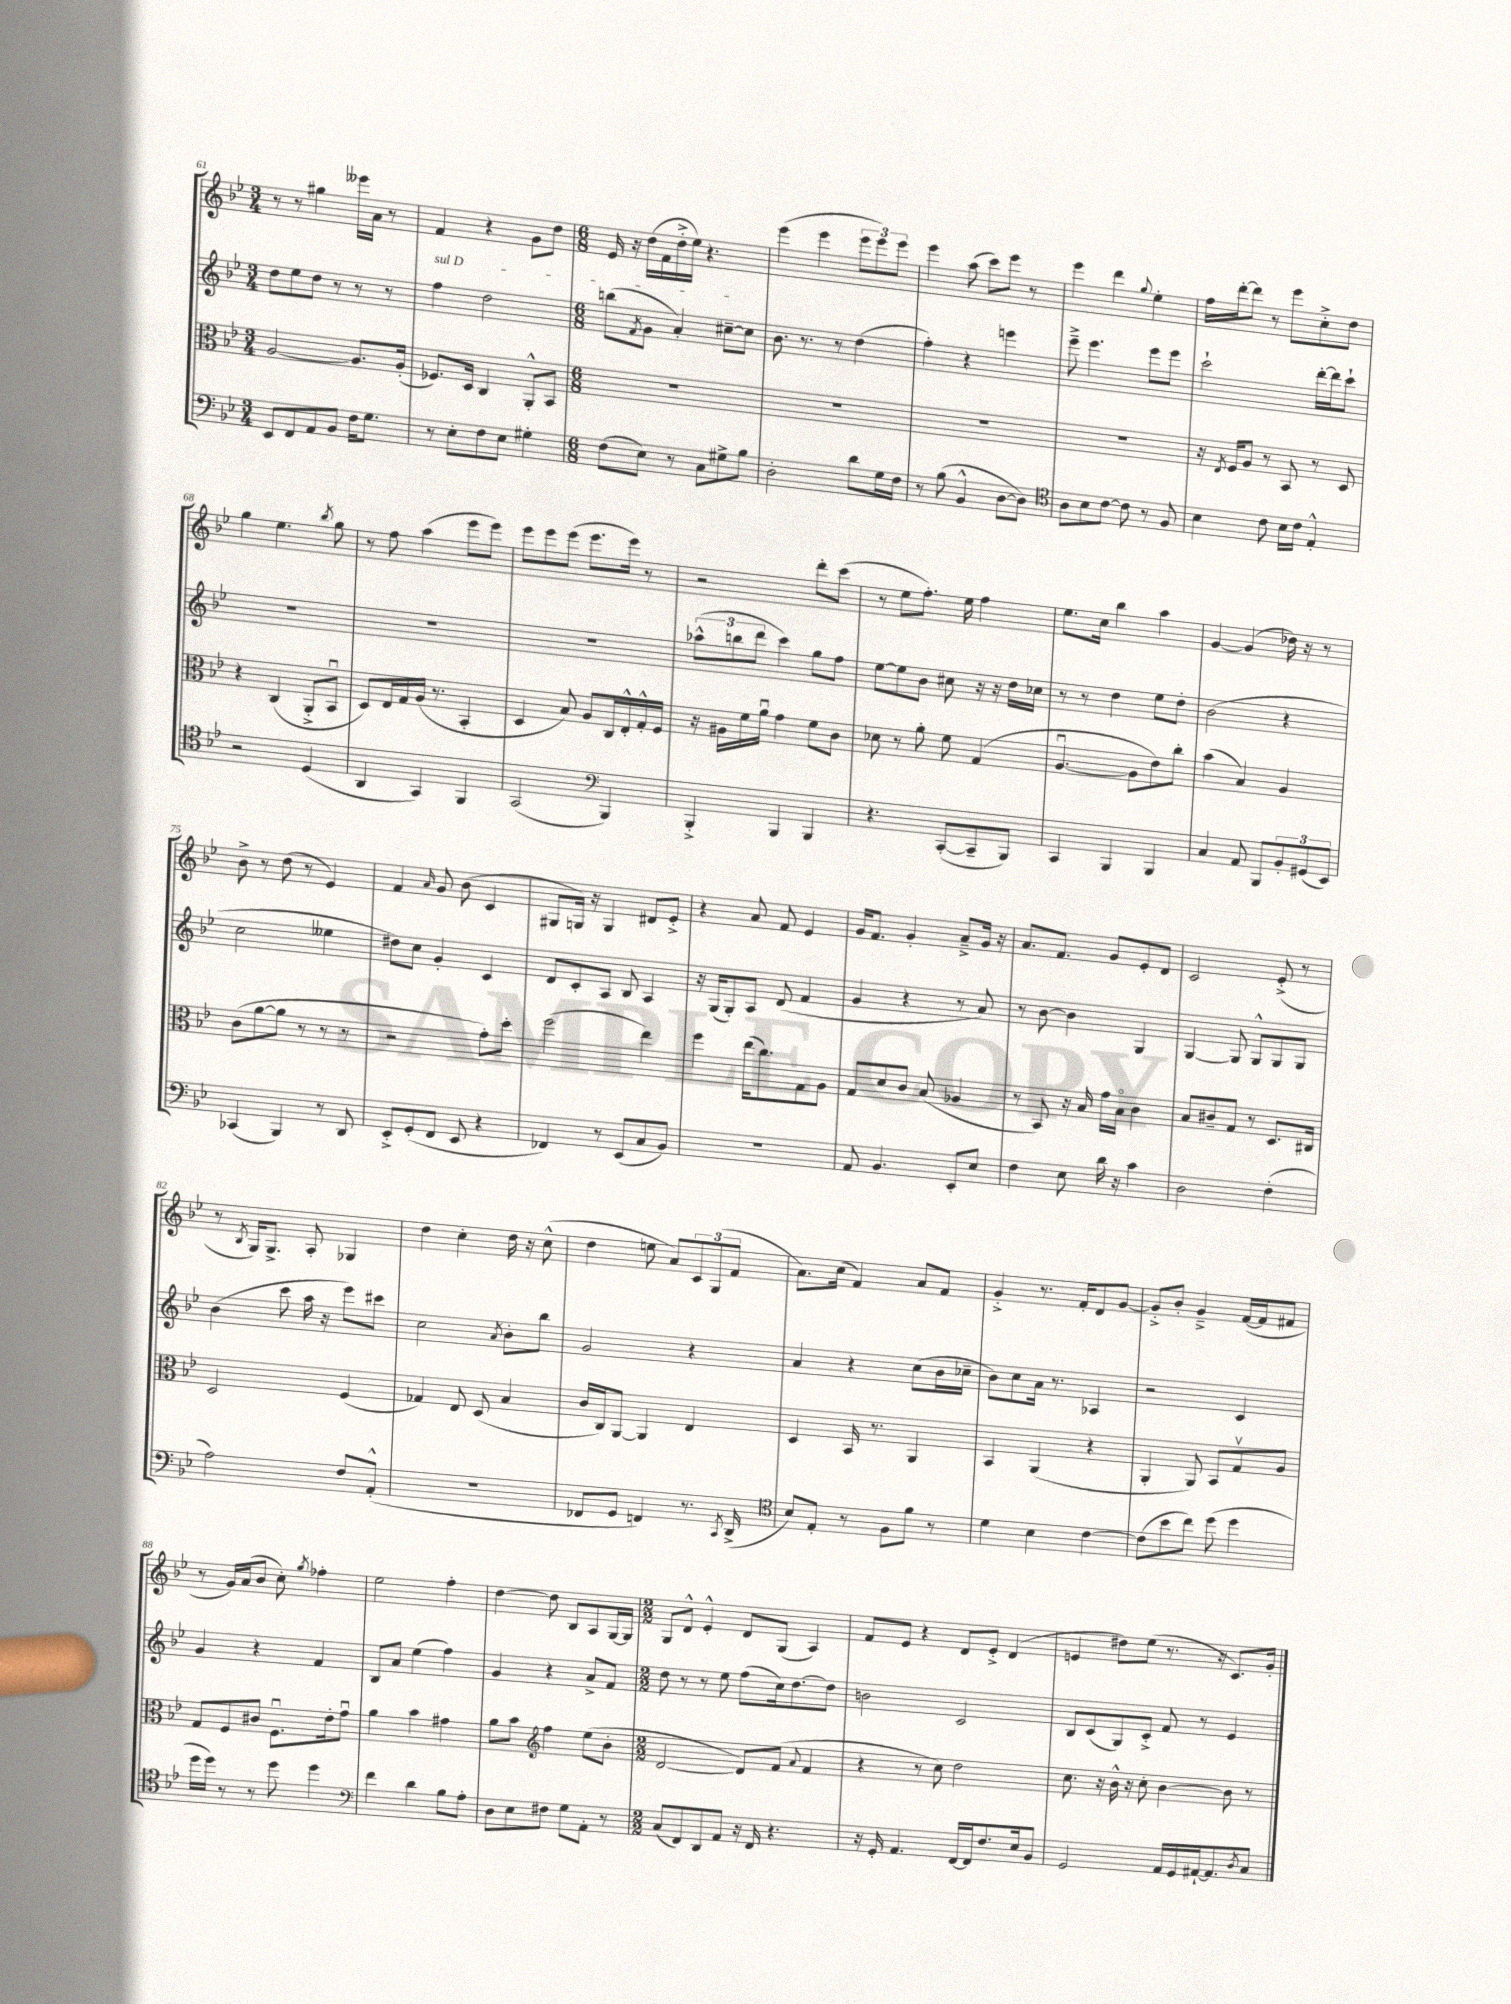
<<
\new StaffGroup <<
\new Staff = "s0" {
    \clef treble \key bes \major \numericTimeSignature \time 3/4
    r8 r8 gis''4 eeses'''16 a'16 r8 |
    f'4 r4 g'8 d''8 |
    \numericTimeSignature \time 6/8 ees'16 r16 d''16( f'16 d''16-.-> ees''16) r4. |
    ees'''4( ees'''4 \tuplet 3/2 { ees'''8 ees'''8) ees'''8 } |
    ees'''4 a''8( c'''8) ees'''8 r8 |
    ees'''4 d'''4 \appoggiatura { g''8 } ees''4-. |
    f''16 d'''16~-. d'''8 r8 ees'''8 c''8-.-> d''8 |
    g''4 ees''4. \acciaccatura { bes''8 } g''8 |
    r8 f''8 a''4( ees'''8 ees'''8) |
    ees'''8 ees'''8 ees'''8( ees'''8. ees'''16) r8 |
    r2 d'''8-. c'''8( |
    r8 ees''8 f''8.-.) ees''16 f''4 |
    ees''8. c''16 bes''4 a''4 |
    g'4~ g'4( des''16) r16 r8 |
    bes'8-> r8 d''8( r8 ees'4) |
    f'4 \grace { a'16 } g'8 bes'8( c'4 |
    gis8 g16) r16 g4 dis'8 ees'8-.-> |
    r4 a'8 f'8 ees'4 |
    g'16 f'8. g'4-. a'8---> g'16 r16 |
    a'8. f'8. g'8 ees'8-. d'8 |
    c'2 ees'8-.->( r8 |
    r8 \acciaccatura { bes8 } g16) g8.-> a8-. ges4 |
    d''4 c''4-. d''16 r16 c''8-^( |
    d''4 e''8 a'8) \tuplet 3/2 { c'8 g8( f'8 } |
    a'8.) c''16( f'4) a'8 f'8 |
    g'4-.-> r8. f'16-. d'8 g'8~ |
    g'8-.-> bes'8-. g'4---> f'16~( f'16 fis'8 |
    r8 g'16) a'16( bes'8 c''8-.) \acciaccatura { g''8 } fes''4-. |
    ees''2 f''4-. |
    d''4~ d''8 bes8 a8 g16~ g16 |
    \numericTimeSignature \time 2/2 g8 d'8-^ ees'4-.-^ d'8 g8( a4) |
    f'8 ees'8 r4 d'8 ees'8-.-> d'4( |
    e'4 dis''8) ees''8( r8. r16 c'8.) g'16-. \bar "|." |
}
\new Staff = "s1" {
    \clef treble \key bes \major \numericTimeSignature \time 3/4
    d''8 ees''8 d''8 r8 r8 r8 |
    \once \override TextSpanner.bound-details.left.text = \markup { \italic "sul D" } f''4\startTextSpan d''2 |
    \numericTimeSignature \time 6/8 b''8( \acciaccatura { f'8 } g'8 a'4-.) cis''8~-- cis''8\stopTextSpan |
    bes'8. r8. r8 d''4( |
    f''4-.) r4 e'''4 |
    ees'''8---> ees'''4. ees'''8 ees'''8 |
    c'''2-! d'''16~-. d'''16 c'''8-! |
    R2. |
    R2. |
    R2. |
    \tuplet 3/2 { aes''8-^( b''8 d'''8 } c'''4) g''8 f''8 |
    ees''8~ ees''8 bes'8 cis''8 r16 r16 d''16 ces''16 |
    r8 r8 d''4 ees''8 d''8-. |
    bes'2( r4 |
    c''2 eeses''4 |
    dis''8) c''8 g'4-. c'4 |
    d'8 c'8-. a8 bes8 a4 |
    r16 g16( g8-.) a8 d'8( f'4 |
    g'4 r4 r8 a'8) |
    r8 bes'8~ bes'4 g4 |
    g4~ g8 g8-^ g8 g8 |
    bes'4( c'''8 a''16 r16 ees'''8) cis'''8 |
    c''2 \acciaccatura { a'8 } bes'8-. bes''8 |
    g'2 r4 |
    a'4 r4 c''8( bes'16 ces''16-- |
    bes'8) c''8 a'16 r8. aes4 |
    r2 c'4 |
    g'4 r4 f'4 |
    bes8 a'8 ees''4( f''4) |
    g'4 r4 a'8-> f'8 |
    \numericTimeSignature \time 2/2 d''8 r8 r8 ees''8 f''8( c''16) d''8.~ d''8 |
    b'2 c'2 |
    bes8 c'8( g8) c'8-.-> f'8 r8 ees'4 \bar "|." |
}
\new Staff = "s2" {
    \clef alto \key bes \major \numericTimeSignature \time 3/4
    a2~ a8. a16-.( |
    fes8.) d16 c4 a,8-.-^ bes,8 |
    \numericTimeSignature \time 6/8 R2. |
    R2. |
    R2. |
    R2. |
    r16 \acciaccatura { ees8 } f16 a8 r8 bes,8 r8 d8 |
    r4 c4( a,8-.-> bes,8\downbow |
    d8) ees16 g16 a16( r8. bes,4-. |
    d4 bes8) a8 c16 ees16-.-^ g16-.-^ f16 |
    r16 ais16 f'16 a'16\downbow g'4 f'8 c'8 |
    des'8 r8 a'8-. f'8 g4( |
    a4.~\downbow a8 ees'8) c''8-. |
    bes'4( bes4) a4 |
    c'8( a'8~ a'8 r8 r8 r8 |
    r2 g'8-.) d''8-. |
    f''2( ees''4) |
    f''4 ees''16( c''8.) g8 a8 |
    g8 d'8 c'8 bes8( aes4 |
    r8 bes,8) r16 bes16 g'16 bes16\flageolet c'4 |
    bes8 cis'8-- g8 r8 d8. cis16 |
    d2 f4( |
    ges4) ees8 d8( bes4 |
    c'16 c16) a,8~ a,4 ees4 |
    d4 bes,16 r8. a,4 |
    bes,4 a,4( r4 |
    a,4-. a,8) bes,8 g8\upbow a8 |
    g8 f8 cis'8 f8.\downbow ees'16-. g'8\downbow |
    a'4 bes'4 gis'4 |
    a'8 bes'8 \clef treble f''4 ees''8( bes'8-. |
    \numericTimeSignature \time 2/2 d'2~ d'8) f'8( \appoggiatura { a'8 } f'4 |
    r4 r8 c''8) d''2 |
    c''8. r16 bes'16-^ r16 c''8-. bes'4~ bes'8 r8 \bar "|." |
}
\new Staff = "s3" {
    \clef bass \key bes \major \numericTimeSignature \time 3/4
    ees,8 f,8 a,8 bes,8 f16 g8. |
    r8 ees8-. f8 ees8 gis4-. |
    \numericTimeSignature \time 6/8 f8( ees8) r8 c8 gis8-> bes8 |
    d2-. d'8 g16 f16 |
    r8 bes8( bes,4-^ d8~ d8) |
    \clef tenor a8 bes8 c'8~ c'8 r8 f8 |
    bes4 c'8 bes16 c'16 ees4-.-^ |
    r2 d4( |
    a,4 g,4) f,4 |
    g,2( \clef bass bes,,4) |
    bes,,4-.-> bes,,4 bes,,4 |
    r4. c,8~-.( c,8-- bes,,8) |
    c,4 bes,,4 bes,,4 |
    c4 a,8 bes,,8 \tuplet 3/2 { bes,8-. gis,8( ees,8) } |
    ces,4( bes,,4) r8 d,8 |
    ees,8-.-> g,8-.( f,8 ees,8 r4 |
    fes,4) r8 ees,8( c8 bes,8) |
    R2. |
    a,8 bes,4. ees,8-. ees8 |
    f4 ees8 d'16 r16 c'4 |
    d2 f4-.( |
    a2) f8 a,8-.-^( |
    R2. |
    fes,8 g,8 f,4) r8. \acciaccatura { c,8 } d,16->( |
    \clef tenor bes8) ees8-. r8 f8 f'8 r8 |
    d'4 bes4 c'4~ |
    c'8( bes'8 c''8) d''8( d''4 |
    d''16 d''16) r8 r8 d''8 d''4 |
    \clef bass f'4 d'4 bes8 a8-. |
    d8 ees8 fis8 g8 a,8-. r8 |
    \numericTimeSignature \time 2/2 c8( f,8) d,8 a,8 r16 f,16 r4. |
    r16 g,16-. a,4. f,16~ f,16 f8. ees16 bes,8 |
    g,2 a,16 g,16 ais,16~-! ais,8. \acciaccatura { d8 } c8 \bar "|." |
}
>>
>>
\layout { \context { \Score currentBarNumber = #61 } }
